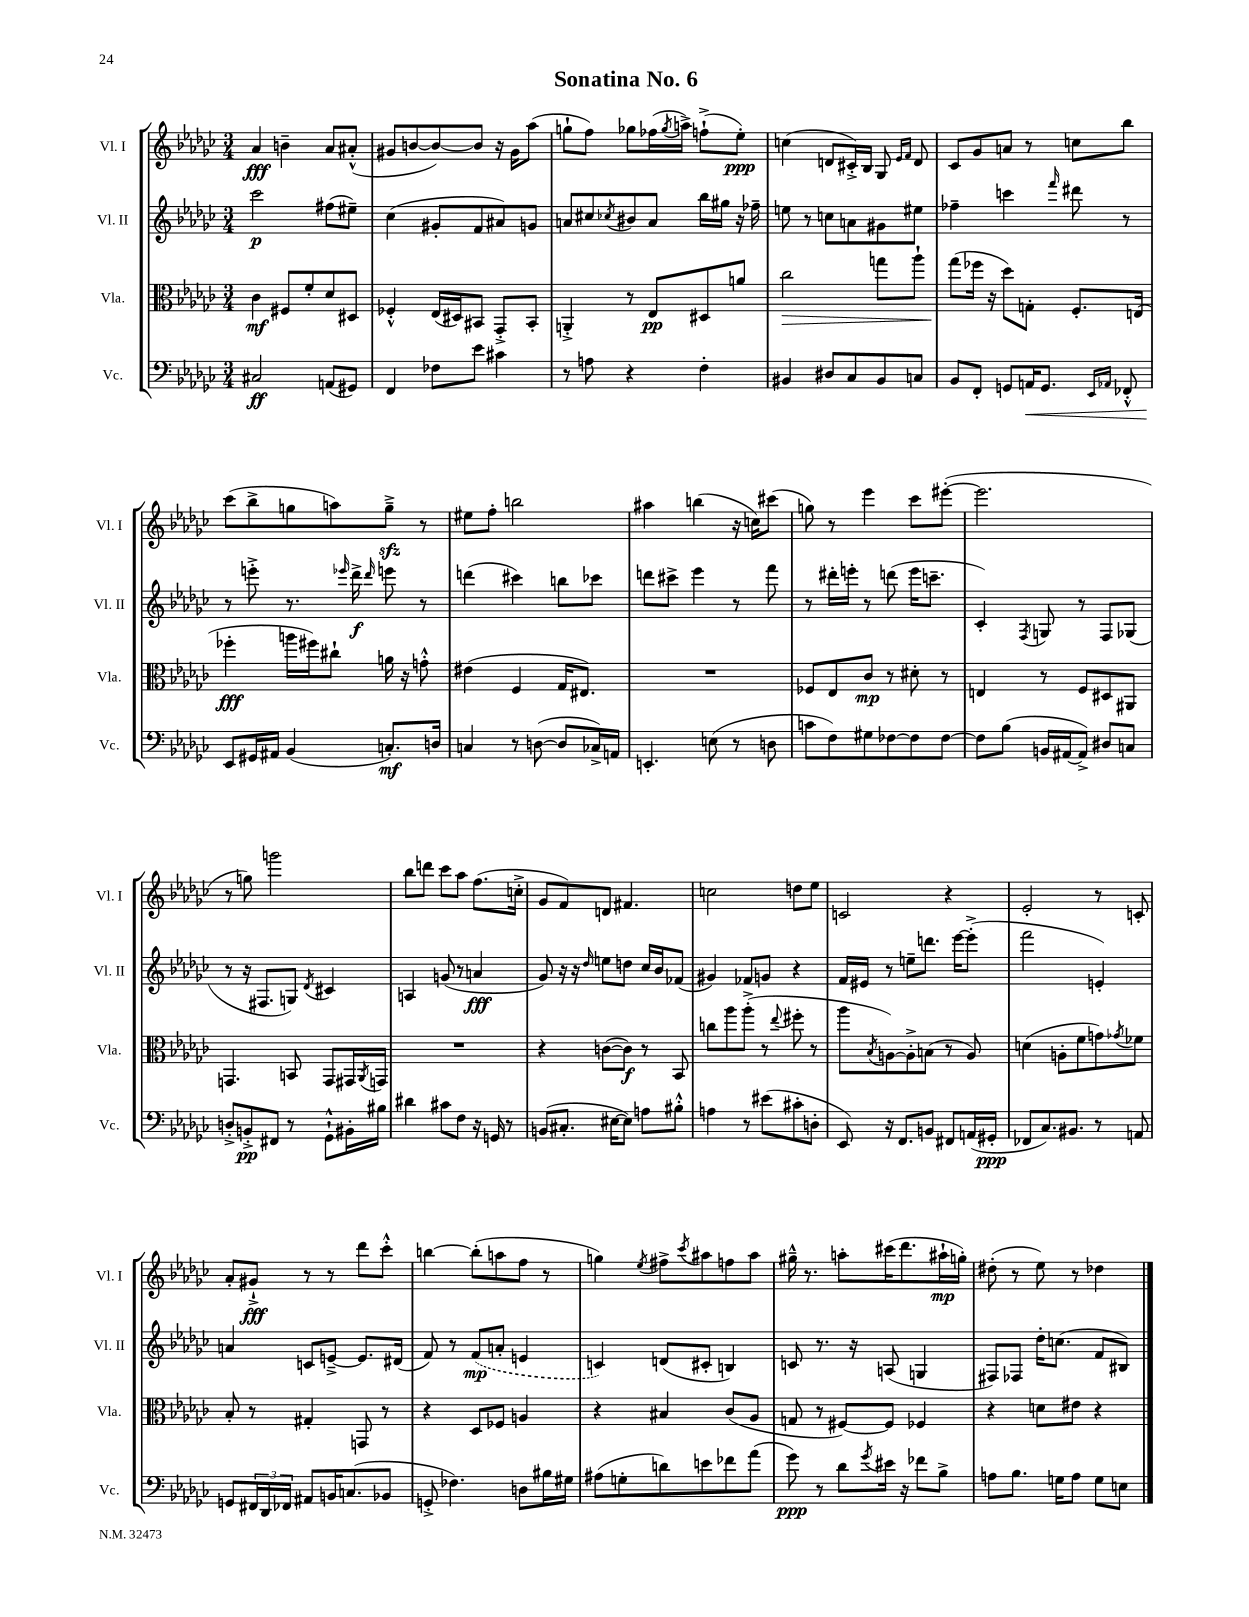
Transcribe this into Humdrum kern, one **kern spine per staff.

**kern	**dynam	**kern	**dynam	**kern	**dynam	**kern	**dynam
*part4	*part4	*part3	*part3	*part2	*part2	*part1	*part1
*staff4	*staff4	*staff3	*staff3	*staff2	*staff2	*staff1	*staff1
*I"Vc.	*	*I"Vla.	*	*I"Vl. II	*	*I"Vl. I	*
*I'Vc.	*	*I'Vla.	*	*I'Vl. II	*	*I'Vl. I	*
*clefF4	*	*clefC3	*	*clefG2	*	*clefG2	*
*k[b-e-a-d-g-c-]	*	*k[b-e-a-d-g-c-]	*	*k[b-e-a-d-g-c-]	*	*k[b-e-a-d-g-c-]	*
*M3/4	*	*M3/4	*	*M3/4	*	*M3/4	*
=1	=1	=1	=1	=1	=1	=1	=1
2C#X/	ff	4c-\	mf	2ccc-\	p	4a-/	fff
.	.	8F#X/L	.	.	.	4bn~\	.
.	.	8f'/	.	.	.	.	.
(8AAn/L	.	8d-/	.	(8ff#X\L	.	8a-/L	.
8GG#X/J)	.	8D#X/J	.	8ee#X~\J)	.	(8a#X'^^/J	.
=2	=2	=2	=2	=2	=2	=2	=2
4FF/	.	4F-X'^^/	.	(4cc-\	.	8g#X/L	.
.	.	.	.	.	.	[8bn/	.
8F-X\L	.	(16E-/LL	.	8g#X'/L	.	8b/_)	.
.	.	16D#X/J)	.	.	.	.	.
8e-\J	.	8BB#X/J	.	8f/	.	8b/J]	.
4c#X\	.	8GG-'^/L	.	8a#X/)	.	16r	.
.	.	.	.	.	.	16g#\KL	.
.	.	8BB#'/J	.	8gn/J	.	(8aa-\J	.
=3	=3	=3	=3	=3	=3	=3	=3
8r	.	4AAn'^/	.	8an/L	.	8ggn`\L	.
8An\	.	.	.	8cc#X/	.	8ff\J)	.
.	.	.	.	8qcc-X/	.	.	.
4r	.	8r	.	8b#X/	.	8gg-X\L	.
.	.	8E-/L	pp	8a/J	.	(16ff-X\L	.
.	.	.	.	.	.	8qgg-/	.
.	.	.	.	.	.	16aan^\JJ)	.
4F'\	.	8D#X/	.	16bb-\LL	.	(8ffn`^\L	.
.	.	.	.	16gg#X\JJ	.	.	.
.	.	8an/J	.	16r	.	8ee-'\J)	ppp
.	.	.	.	16ff-X~\	.	.	.
=4	=4	=4	=4	=4	=4	=4	=4
!	!	!	!LO:HP:b	!	!	!	!
4BB#X/	.	2cc-\	>	8een\	.	(4ccn\	.
.	.	.	.	8r	.	.	.
8D#X/L	.	.	.	8ccn\L	.	8dn/L	.
8C-/	.	.	.	8an\	.	16c#X'^/L)	.
.	.	.	.	.	.	16B-/JJ	.
8BB#/	.	8ggn\L	.	8g#X\	.	8G-/	.
.	.	.	.	.	.	16qqe-/LL	.
.	.	.	.	.	.	16qqf/JJ	.
8Cn/J	.	8aa-`\J	.	8ee#X\J	.	8d/	.
=5	=5	=5	=5	=5	=5	=5	=5
8BB-/L	.	(8gg-\L	.	4ff-X~\	.	8c-/L	.
8FF'/J	.	16ff-X\Jk	]	.	.	8g-/	.
.	.	16r	.	.	.	.	.
8GGn/L	.	8dd-\L)	.	4cccn\	.	8an/J	.
!	!LO:HP:b	!	!	!	!	!	!
16AAn/K	<	8Gn'\J	.	.	.	8r	.
8.GG/J	.	.	.	.	.	.	.
.	.	.	.	16qqfff/	.	.	.
.	.	8.F'/L	.	8ddd#X\	.	8ccn\L	.
16qqEE-/LL	.	.	.	.	.	.	.
16qqAA-X/JJ	.	.	.	.	.	.	.
8FF-X'^^/	.	.	.	8r	.	8bb-\J	.
.	.	(16En/Jk	.	.	.	.	.
!!LO:LB:g=z
=6	=6	=6	=6	=6	=6	=6	=6
8EE-/L	.	4ff-X'\	fff	8r	.	(8ccc-\L	.
16GG#X/L	[	.	.	8eeen'^\	.	8bb-^\	.
16AA#X/JJ	.	.	.	.	.	.	.
(4BB-/	.	16aan\LL	.	8.r	.	8ggn\	.
.	.	16ff#X\J)	.	.	.	.	.
.	.	8cc#X`\J	.	.	.	8aan\)	.
.	.	.	.	16qqeee-X/	.	.	.
.	.	.	.	16ddd-^\	f	.	.
.	.	.	.	16qqddd-/	.	.	.
8.Cn'/L)	mf	16an\	.	8eeen\	.	8ggzz~^\J	.
.	.	16r	.	.	.	.	.
.	.	8gn'^^\	.	8r	.	8r	.
16Dn/Jk	.	.	.	.	.	.	.
=7	=7	=7	=7	=7	=7	=7	=7
4Cn/	.	(4e#X\	.	(4dddn\	.	8ee#X\L	.
.	.	.	.	.	.	8ff'\J	.
8r	.	4F/	.	4ccc#X\)	.	2bbn\	.
([8Dn\	.	.	.	.	.	.	.
8D/L]	.	16G-/KL	.	8bbn\L	.	.	.
.	.	8.E#X/J)	.	.	.	.	.
16C-X^/L)	.	.	.	8ccc-X\J	.	.	.
16AAn/JJ	.	.	.	.	.	.	.
=8	=8	=8	=8	=8	=8	=8	=8
4.EEn'/	.	2.r	.	8dddn\L	.	4aa#X\	.
.	.	.	.	8ccc#X^\J	.	.	.
.	.	.	.	4eee-\	.	(4bbn\	.
(8En\	.	.	.	.	.	.	.
8r	.	.	.	8r	.	16r	.
.	.	.	.	.	.	16ccn\KL)	.
8Dn\	.	.	.	8fff\	.	(8ccc#X\J	.
=9	=9	=9	=9	=9	=9	=9	=9
8cn\L	.	8F-X/L	.	8r	.	8ggn\)	.
8F\)	.	8E-/	.	16ddd#X'\LL	.	8r	.
.	.	.	.	16eeen'\JJ	.	.	.
8G#X\	.	8c-/J	mp	8r	.	4eee-\	.
[8F-X\	.	8r	.	(8dddn\	.	.	.
8F-\]	.	8d#X'\	.	16eee\KL	.	8ccc-\L	.
.	.	.	.	8.cccn~\J	.	.	.
[8F-\J	.	8r	.	.	.	([8eee#X'\J	.
=10	=10	=10	=10	=10	=10	=10	=10
8F-\L]	.	4En/	.	4c-'/)	.	2.eee#\]	.
(8B-\J	.	.	.	.	.	.	.
.	.	.	.	8qF/	.	.	.
16BBn/LL	.	8r	.	8Gn/	.	.	.
[16AA#X/J	.	.	.	.	.	.	.
8AA#^/J])	.	8F/L	.	8r	.	.	.
8D#X/L	.	8D#X/	.	8F/L	.	.	.
8Cn/J	.	8AA#X/J	.	(8G-X/J	.	.	.
!!LO:LB:g=z
=11	=11	=11	=11	=11	=11	=11	=11
8Dn'^/L	.	4.GGn/	.	8r	.	8r	.
8BBn'^/	pp	.	.	16r	.	8ggn\)	.
.	.	.	.	8.F#X/L	.	.	.
8FF#X/J	.	.	.	.	.	2gggn\	.
8r	.	8BBn/	.	8Gn/J)	.	.	.
.	.	.	.	8qd-/	.	.	.
8GG-`^^\L	.	8GG/L	.	4c#X/	.	.	.
16BB#X'\L	.	16GG#X/L	.	.	.	.	.
.	.	8qAA-/	.	.	.	.	.
16B#X\JJ	.	16GGn/JJ	.	.	.	.	.
=12	=12	=12	=12	=12	=12	=12	=12
4d#X\	.	2.r	.	4An/	.	8bb-\L	.
.	.	.	.	.	.	8dddn\J	.
8c#X\L	.	.	.	(8gn/	.	8ccc-\L	.
8F\J	.	.	.	8r	.	8aa-\J	.
16r	.	.	.	4an/	fff	(8.ff\L	.
16GGn/	.	.	.	.	.	.	.
8r	.	.	.	.	.	.	.
.	.	.	.	.	.	16ccn'^\Jk	.
=13	=13	=13	=13	=13	=13	=13	=13
(8BBn/L	.	4r	.	8g-/)	.	8g-/L	.
8.C#X'/J	.	.	.	16r	.	8f/)	.
.	.	.	.	16r	.	.	.
.	.	.	.	16qqdd-/	.	.	.
.	.	([8cn\L	.	8een\L	.	8dn/J	.
[16E#X\KL	.	.	.	.	.	.	.
8E#\J])	.	8c\J])	f	8ddn\J	.	4.f#X/	.
8An\L	.	8r	.	16cc-/LL	.	.	.
.	.	.	.	16b-/J	.	.	.
8B#X'^^\J	.	8BB-/	.	(8f-X/J	.	.	.
=14	=14	=14	=14	=14	=14	=14	=14
4An\	.	8ccn\L	.	4g#X/)	.	2ccn\	.
.	.	8aa-\	.	.	.	.	.
8r	.	(8aa-'^\J	.	8f-X/L	.	.	.
(8e#X\L	.	8r	.	8gn/J	.	.	.
.	.	8qqee-/	.	.	.	.	.
8c#X'\	.	8ff#X'\	.	4r	.	8ddn\L	.
8Dn'\J	.	8r	.	.	.	8ee-\J	.
=15	=15	=15	=15	=15	=15	=15	=15
8EE-/)	.	8aa-\L	.	16f/LL	.	2cn/	.
.	.	.	.	16e#X/JJ	.	.	.
.	.	8qB-/	.	.	.	.	.
16r	.	[8An\)	.	8r	.	.	.
8.FF/L	.	.	.	.	.	.	.
.	.	8A'^\]	.	8een~\L	.	.	.
8BBn/J	.	(8Bn\J	.	8.dddn\J	.	.	.
8FF#X/L	.	8r	.	.	.	4r	.
.	.	.	.	[16eee-\KL	.	.	.
(16AAn/L	.	8A/)	.	(8eee-'^\J]	.	.	.
16GG#X'/JJ	ppp	.	.	.	.	.	.
=16	=16	=16	=16	=16	=16	=16	=16
8FF-X/L	.	(4dn\	.	2fff\	.	2e-'/	.
8.C-/)	.	.	.	.	.	.	.
.	.	8An'\L	.	.	.	.	.
8.BB#X/J	.	.	.	.	.	.	.
.	.	8f\	.	.	.	.	.
8r	.	8gn\)	.	4en'/)	.	8r	.
.	.	8qg-X/	.	.	.	.	.
8AAn/	.	8f-X\J	.	.	.	8cn'/	.
!!LO:LB:g=z
=17	=17	=17	=17	=17	=17	=17	=17
8GGn/L	.	8B-'/	.	4an/	.	8a-'/L	.
24FF#X/L	.	8r	.	.	.	8g#X`^/J	fff
24DD-/	.	.	.	.	.	.	.
24FF-X/JJ	.	.	.	.	.	.	.
8AA#X/L	.	4G#X'/	.	8cn/L	.	8r	.
16BBn/K	.	.	.	[8en~^/J	.	8r	.
(8.Cn/	.	.	.	.	.	.	.
.	.	8GGn/	.	8.e/L]	.	8ddd-\L	.
8BB-X/J	.	8r	.	.	.	8ccc-'^^\J	.
.	.	.	.	(16d#X/Jk	.	.	.
=18	=18	=18	=18	=18	=18	=18	=18
8GGn'^/	.	4r	.	8f/)	.	[4bbn\	.
4.F-X\)	.	.	.	8r	.	.	.
.	.	8D-/L	.	(8f/L	mp	(8bb'\L]	.
.	.	8F-X/J	.	8an'/J	.	8aan\	.
8Dn\L	.	4An/	.	4en/	.	8ff\J	.
16B#X\L	.	.	.	.	.	8r	.
16G#X\JJ	.	.	.	.	.	.	.
=19	=19	=19	=19	=19	=19	=19	=19
(8A#X\L	.	4r	.	4cn/)	.	4ggn\)	.
8Gn'\	.	.	.	.	.	.	.
.	.	.	.	.	.	8qee-/	.
8dn\)	.	4B#X/	.	(8dn/L	.	8ff#X^\L	.
.	.	.	.	.	.	8qccc-/	.
8en\	.	.	.	8c#X'/J	.	8aa#X\	.
8f-X\	.	(8c-/L	.	4Bn/)	.	8ffn\	.
(8a-\J	.	8A-/J	.	.	.	8aa#\J	.
=20	=20	=20	=20	=20	=20	=20	=20
8g-\)	ppp	8Gn/	.	8cn/	.	16gg#X~^^\	.
.	.	.	.	.	.	8.r	.
8r	.	8r	.	8.r	.	.	.
8d-\L	.	[8F#X/L)	.	.	.	8aan'\L	.
.	.	.	.	16r	.	.	.
8qg-/	.	.	.	.	.	.	.
16e#X\Jk	.	8F#/J]	.	(8An/	.	(16ccc#X\K	.
16r	.	.	.	.	.	8.ddd-\	.
8f-X\L	.	4F-X/	.	4Gn/	.	.	.
8B-^\J	.	.	.	.	.	16aa#X`\L	mp
.	.	.	.	.	.	16ggn'\JJ)	.
=21	=21	=21	=21	=21	=21	=21	=21
8An\L	.	4r	.	8F#X/L)	.	(8dd#X'\	.
8.B-\J	.	.	.	8F-X/J	.	8r	.
.	.	8dn\L	.	16dd-'\KL	.	8ee-\)	.
16Gn\KL	.	.	.	(8.ccn\J	.	.	.
8A\J	.	8e#X\J	.	.	.	8r	.
8G\L	.	4r	.	8f/L	.	4dd-X\	.
8En\J	.	.	.	8B#X/J)	.	.	.
==	==	==	==	==	==	==	==
*-	*-	*-	*-	*-	*-	*-	*-
